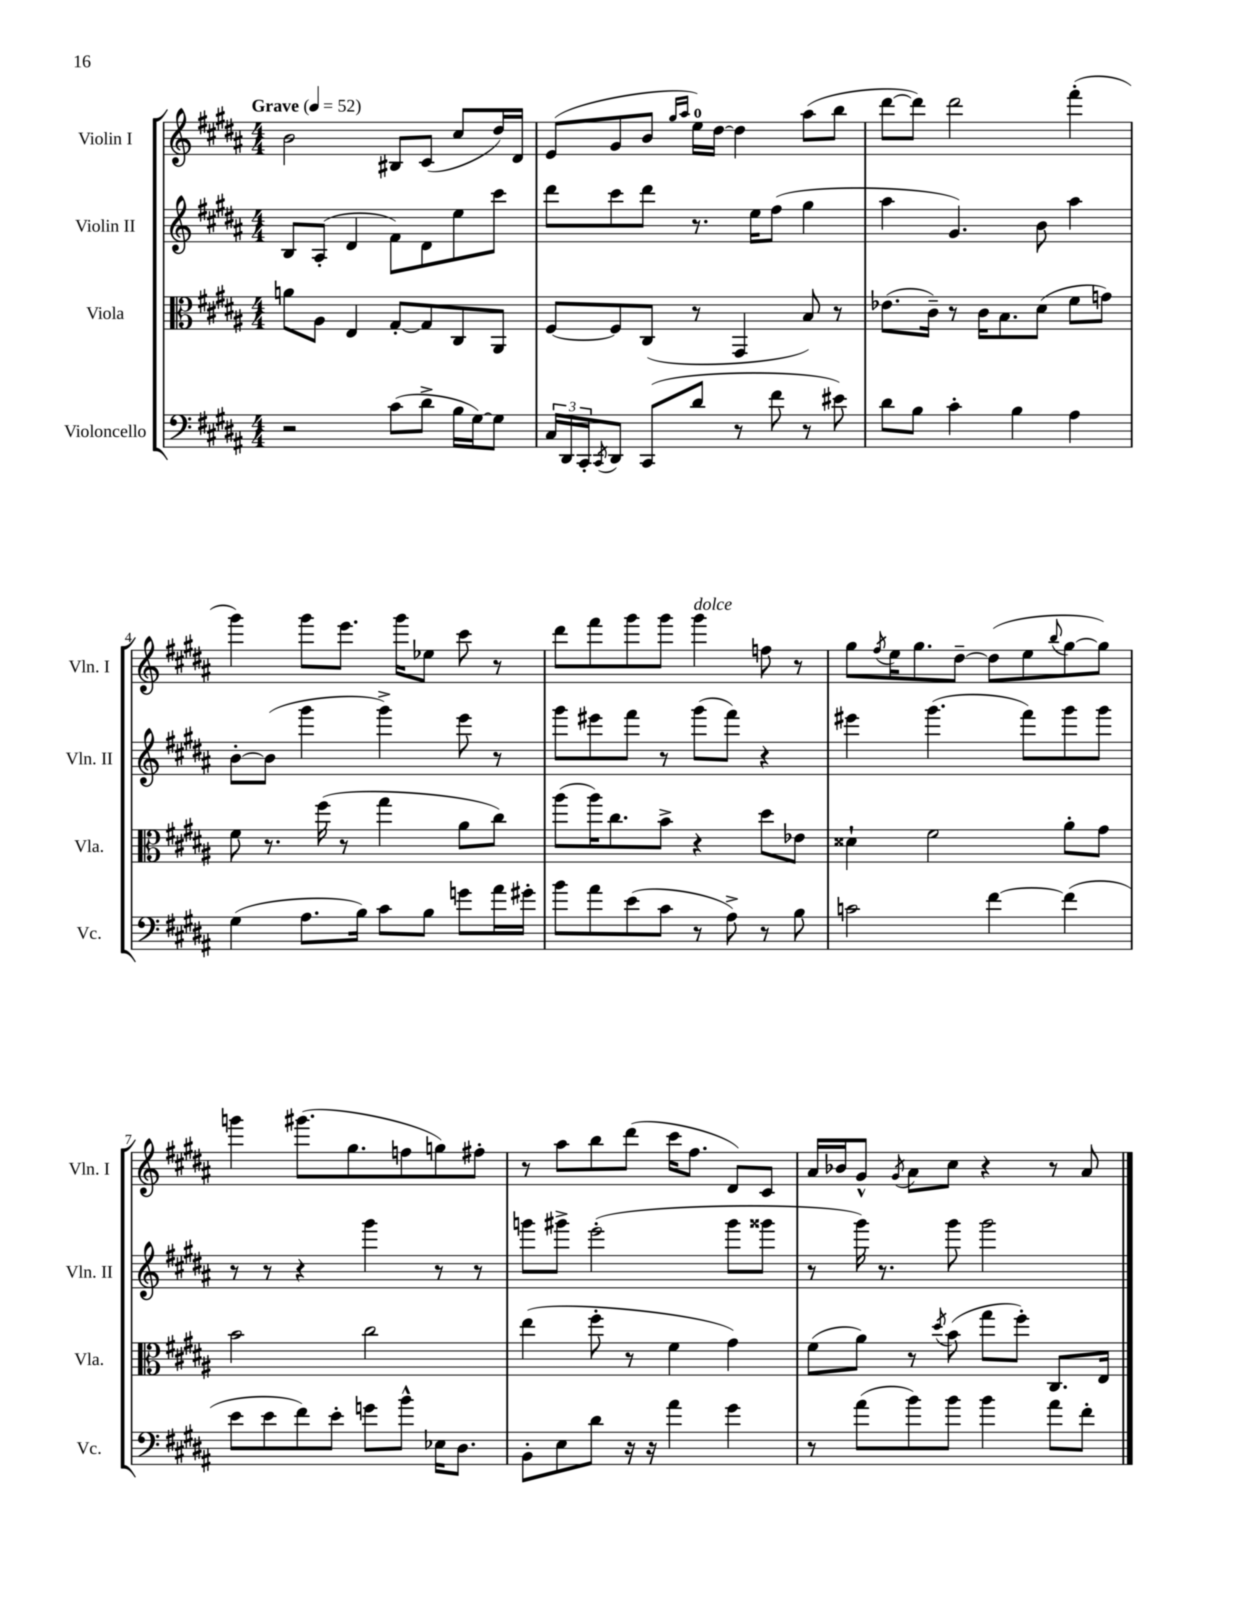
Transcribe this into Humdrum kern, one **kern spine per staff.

**kern	**kern	**kern	**kern
*part4	*part3	*part2	*part1
*staff4	*staff3	*staff2	*staff1
*I"Violoncello	*I"Viola	*I"Violin II	*I"Violin I
*I'Vc.	*I'Vla.	*I'Vln. II	*I'Vln. I
*clefF4	*clefC3	*clefG2	*clefG2
*k[f#c#g#d#a#]	*k[f#c#g#d#a#]	*k[f#c#g#d#a#]	*k[f#c#g#d#a#]
*M4/4	*M4/4	*M4/4	*M4/4
*MM52	*MM52	*MM52	*MM52
=1	=1	=1	=1
!	!	!	!LO:TX:a:B:t=Grave
2r	8an\L	8B/L	2b\
.	8A#\J	(8A#'/J	.
.	4E/	4d#/	.
(8c#\L	[8G#'/L	8f#\L)	8B#X/L
8d#^\J	8G#/]	8d#\	(8c#/J
16B\LL	8C#/	8ee\	8cc#/L
[16G#\J)	.	.	.
8G#\J]	8AA#/J	8ccc#\J	16dd#/L)
.	.	.	16d#/JJ
=2	=2	=2	=2
24C#/LL	[8F#/L	8ddd#\L	(8e/L
24DD#/	.	.	.
24CC#'/J	.	.	.
8qCC#/	.	.	.
8DD#/J	8F#/]	8ccc#\	8g#/
(8CC#/L	(8C#/J	8ddd#\J	8b/J
.	.	.	16qqgg#/LL
.	.	.	16qqaa#/JJ
8d#/J	8r	8.r	16ee\LL)
.	.	.	[16dd#\JJ
8r	4GG#/	.	4dd#\]
.	.	16ee\KL	.
8f#\	.	(8ff#\J	.
8r	8B/)	4gg#\	(8aa#\L
8e#X\)	8r	.	8bb\J
=3	=3	=3	=3
8d#\L	(8.e-X\L	4aa#\	[8ddd#\L
8B\J	.	.	8ddd#\J])
.	16c#~\Jk)	.	.
4c#'\	8r	4.g#/)	2ddd#\
.	16c#\KL	.	.
.	8.B\	.	.
4B\	.	.	.
.	(8d#\J	8b\	.
4A#\	8f#\L	4aa#\	(4fff#'\
.	8gn\J)	.	.
!!LO:LB:g=z
=4	=4	=4	=4
(4G#\	8f#\	[8b'\L	4ggg#\)
.	8.r	(8b\J]	.
8.A#\L	.	4ggg#\	8ggg#\L
.	(16ff#\	.	.
.	8r	.	8.eee\J
16B\Jk)	.	.	.
8c#\L	4gg#\	4ggg#^\)	.
.	.	.	16ggg#\KL
8B\J	.	.	8ee-X\J
8gn\L	8a#\L	8eee\	8ccc#\
16a#\L	8cc#\J)	8r	8r
16g#X'\JJ	.	.	.
=5	=5	=5	=5
8b\L	(8aa#\L	8ggg#\L	8ddd#\L
8a#\	16aa#\K)	8eee#X\	8fff#\
.	8.cc#\	.	.
(8e\	.	8fff#\J	8ggg#\
8c#\J	8b^\J	8r	8ggg#\J
!	!	!	!LO:TX:a:i:t=dolce
8r	4r	(8ggg#\L	4ggg#\
8A#^\)	.	8fff#\J)	.
8r	8dd#\L	4r	8ffn\
8B\	8e-X\J	.	8r
=6	=6	=6	=6
2cn\	4d##X`\	4eee#X\	8gg#\L
.	.	.	8qff#/
.	.	.	16ee\K
.	.	.	8.gg#\
.	2f#\	(4.ggg#\	.
.	.	.	[8dd#~\J
[4f#\	.	.	(8dd#\L]
.	.	8fff#\L)	8ee\
.	.	.	8qqbb/
(4f#\]	8a#'\L	8ggg#\	[8gg#\
.	8g#\J	8ggg#\J	8gg#\J])
!!LO:LB:g=z
=7	=7	=7	=7
8e\L	2b\	8r	4gggn\
8e\	.	8r	.
8f#\)	.	4r	(8.ggg#X\L
8e'\J	.	.	.
.	.	.	8.gg#\
8gn\L	2cc#\	4ggg#\	.
8b^^\J	.	.	8ffn\
16E-X\KL	.	8r	8ggn\)
8.D#\J	.	.	.
.	.	8r	8ff#X'\J
=8	=8	=8	=8
8BB'\L	(4ee\	8gggn\L	8r
8E\	.	8ggg#X^\J	8aa#\L
8d#\J	8ff#'\	(2eee'\	8bb\
16r	8r	.	(8ddd#\J
16r	.	.	.
4a#\	4f#\	.	16ccc#\KL
.	.	.	8.ff#\J
4g#\	4g#\)	8ggg#\L	8d#/L)
.	.	8ggg##X\J	8c#/J
=9	=9	=9	=9
8r	(8f#\L	8r	16a#/LL
.	.	.	16b-X/J
(8a#\L	8a#\J)	16ggg#\)	8g#^^/J
.	.	8.r	.
.	.	.	8qg#/
8b\)	8r	.	8a#\L
.	8qdd#/	.	.
8b\J	(8b\	8ggg#\	8cc#\J
4b\	8gg#\L	2ggg#\	4r
.	8ff#'\J)	.	.
8a#\L	8.C#/L	.	8r
8f#'\J	.	.	8a#/
.	16E/Jk	.	.
==	==	==	==
*-	*-	*-	*-
